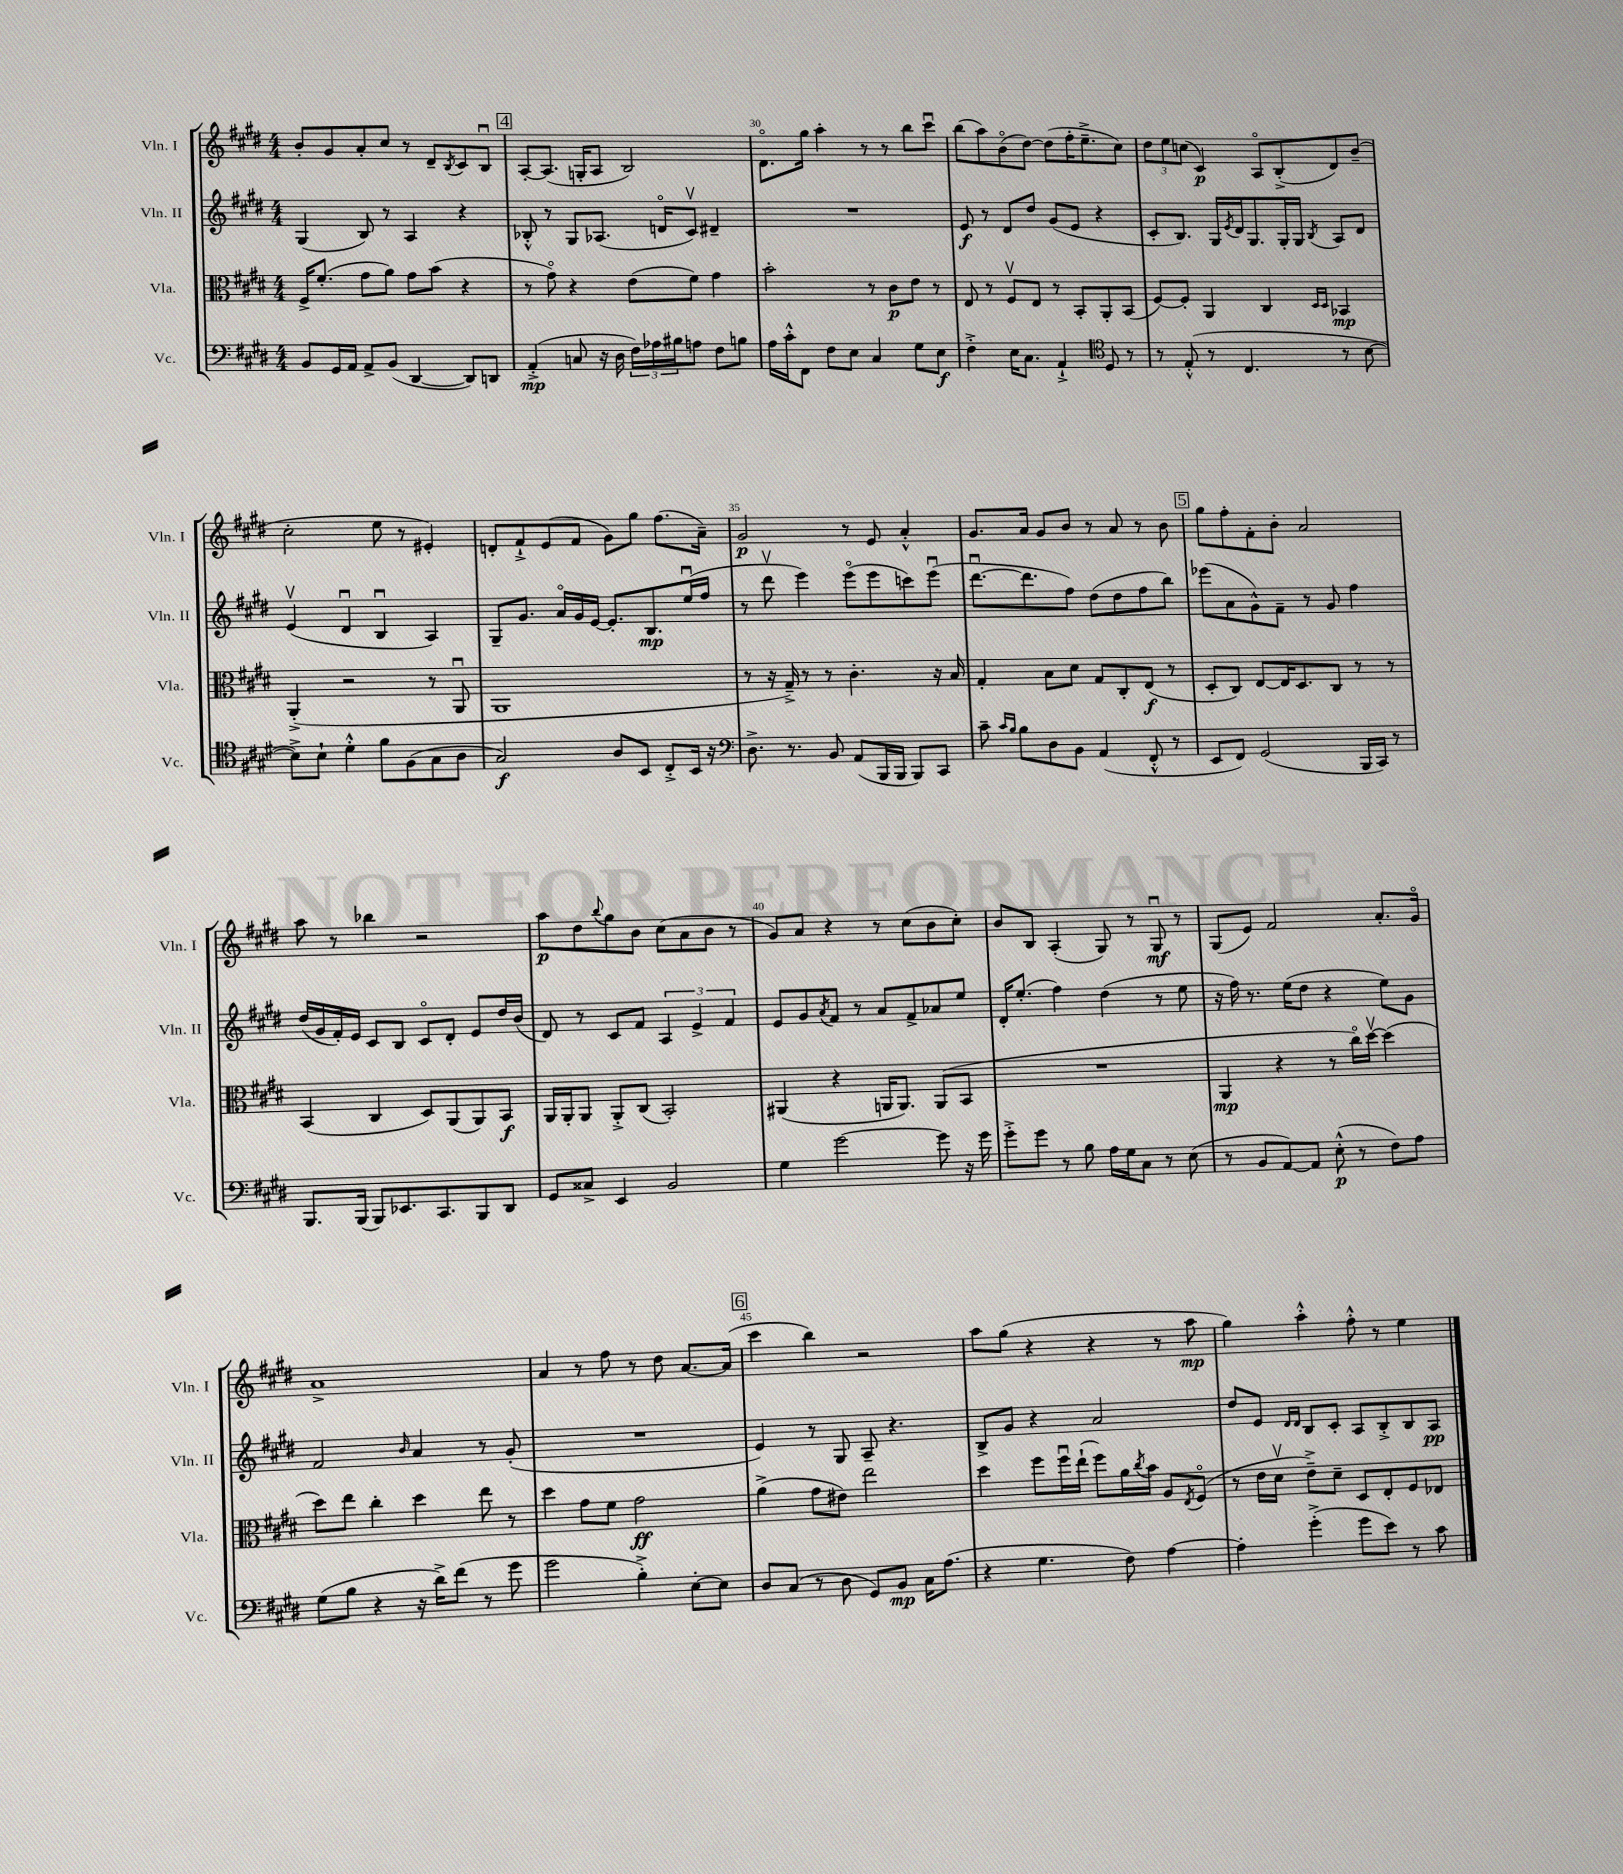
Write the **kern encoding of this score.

**kern	**kern	**kern	**kern
*staff4	*staff3	*staff2	*staff1
*clefF4	*clefC3	*clefG2	*clefG2
*k[f#c#g#d#]	*k[f#c#g#d#]	*k[f#c#g#d#]	*k[f#c#g#d#]
*M4/4	*M4/4	*M4/4	*M4/4
8BB	16F#^	(4G#	8b'
.	(8.f#'	.	.
16GG#	.	.	8g#
16AA	.	.	.
8AA^	8g#	8B)	8a'
(8BB	8a)	8r	8cc#
[4DD#	8g#	4A	8r
.	(8b	.	8d#~
.	.	.	8qB
8DD#])	4r	4r	8c#
8DD	.	.	8Bu
=	=	=	=
(4AA'^	8r	8B-'^^	[8A'
.	8g#o)	8r	(8.A]
8C	4r	8G#	.
.	.	.	16G'
16r	.	(8.A-	8A
16D#	.	.	.
24F#)	(8e	.	2B)
24A-	.	.	.
.	.	16do	.
24B#	.	.	.
8A	8f#)	8c#v)	.
8F#	4g#	4d#~	.
8B	.	.	.
=	=	=	=
16A	2b'	1r	8.d#o
16c#'^^	.	.	.
8FF#	.	.	.
.	.	.	16gg#
8F#	.	.	4aa'
8E	.	.	.
4C#	8r	.	8r
.	8c#	.	8r
8G#	8e	.	8bb
8E	8r	.	8ccc#u
=	=	=	=
4F#'^	8E	8e	(8bb
.	8r	8r	8aa)
16E	8F#v	8d#	(8bo
8.C#	.	.	.
.	8E	8dd#	[8dd#)
4AA`^	8r	(8g#	(8dd#]
.	8BB'	8e	16ff#'
.	.	.	8.ee~^
*clefC4	*	*	*
8D#	8AA'	4r	.
8r	(8BB	.	8cc#)
=	=	=	=
8r	[8F#)	8c#'	12dd#
.	.	.	12ee
(8E'^^	8F#']	8.B)	.
.	.	.	(12cc
8r	4AA	.	4c#)
.	.	16G#	.
.	.	8qe	.
4.C#	.	16d#	.
.	.	8.G#	.
.	4C#	.	8Ao
.	.	16G#'	(8B'^
.	.	16G#	.
.	16qqD#	.	.
.	16qqD#	8qB	.
8r	4BB-	8A	8d#)
[8B	.	8d#	(8b~
=	=	=	=
8B^])	(4AA'^	(4ev	2cc#'
8B`	.	.	.
4d#'^^	2r	4d#u	.
8f#	.	4Bu	8ee
(8F#	.	.	8r
8G#	8r	4A)	4e#')
8A	8AAu	.	.
=	=	=	=
2G#)	1AA	8G#~	8d'
.	.	8.g#	8f#`^
.	.	.	(8e
.	.	16ao	.
.	.	16g#	8f#
.	.	[16e	.
8A	.	8.e']	8g#)
8BB	.	.	8gg#
.	.	8.B	.
8C#'^	.	.	(8.ff#
16BB	.	(16eeu	.
16r	.	16ff#	16a~)
=	=	=	=
*clefF4	*	*	*
8.D#^	8r	8r	2g#
.	16r	8ddd#v	.
8.r	16G#~^)	.	.
.	8r	4eee)	.
8BB	8r	.	.
(8AA	4.c#'	(8eeeo	8r
16BBB	.	8eee	8e
16BBB	.	.	.
8BBB)	.	8ccc)	4a'^^
8CC#	16r	(8eeeu	.
.	16B	.	.
=	=	=	=
8c#~	4G#'	[8.ddd#u	8.g#
16qqc#	.	.	.
16qqB	.	.	.
8B	.	.	.
.	.	8.ddd#]	16a
8D#	8B	.	8g#
8BB	8d#	8ff#)	8b
(4AA	8G#	(8dd#	8r
.	8C#'	8dd#	8a
8FF#'^^	(8E	8ff#	8r
8r	8r	8bb)	8b
=	=	=	=
8EE	8D#'	(8eee-	8gg#
8FF#)	8C#)	8a	8ff#'
(2GG#	[8E	8g#^^)	8f#'
.	16E]	8f#~	8b'
.	8.D#	.	.
.	.	8r	2a
.	8C#	8g#	.
16BBB	8r	4ff#	.
16CC#)	.	.	.
8r	8r	.	.
=	=	=	=
8.BBB	(4BB	(16dd#	8aa
.	.	16g#	.
.	.	16f#')	8r
(16BBB	.	16e	.
8BBB)	4C#	8c#	4bb-
8.EE-	.	8B	.
.	8D#)	8c#o	2r
8.CC#	.	.	.
.	(8AA	8d#'	.
8BBB	8AA)	8e	.
8DD#	8BB	16dd#	.
.	.	(16b	.
=	=	=	=
8GG#	16AA	8d#)	8aa
.	16AA'	.	.
8C##^	8AA	8r	8dd#
.	.	.	8qqbb
4EE	8AA'^	8c#	8gg#
.	(8C#	8f#	8b
2BB	2BB')	6A	(8cc#
.	.	.	8a
.	.	6e^	.
.	.	.	8b
.	.	6f#	.
.	.	.	8r
=	=	=	=
4G#	(4AA#	8e	8g#)
.	.	8g#	8a
.	.	8qa	.
[2g#	4r	8f#	4r
.	.	8r	.
.	16AA	8a	8r
.	8.AA)	.	.
.	.	8f#^	(8cc#
8g#]	(8AA	8a-	8b
16r	8BB	8ee	8cc#')
16g#	.	.	.
=	=	=	=
8g#'^	1r	16d#'	8b
.	.	(8.ee'	.
8g#	.	.	8B
8r	.	4ff#)	(4A'
8B	.	.	.
16A	.	(4dd#	8G#)
16G#	.	.	.
8C#	.	.	8r
8r	.	8r	8G#u
(8E	.	8ee	8r
=	=	=	=
8r	4AA	16r	(8G#
.	.	16ff#)	.
8BB	.	8.r	8e)
[8AA)	4r	.	2f#
.	.	(16ee	.
8AA]	.	8dd#	.
(8E'^^	8r	4r	.
8r	16cc#o)	.	.
.	[16dd#v	.	.
8F#)	(4dd#]	8ee)	8.a'
8A	.	8g#	.
.	.	.	16g#o
=	=	=	=
(8G#	8dd#)	2f#	1a^
8B	8ee	.	.
4r	4cc#'	.	.
.	.	16qqb	.
16r	4dd#	4a	.
16d#^)	.	.	.
(8f#	.	.	.
8r	8ee	8r	.
8g#	8r	(8g#'	.
=	=	=	=
2g#	4dd#	1r	4a
.	8g#	.	8r
.	8f#	.	8ff#
4B'^)	2g#	.	8r
.	.	.	8dd#
[8E'	.	.	[8.a
8E]	.	.	.
.	.	.	(16a]
=	=	=	=
8D#	(4a^	4e)	4ccc#
(8C#	.	.	.
8r	8g#	8r	4bb)
8D#	8e#)	8G#	.
8GG#)	2ee	8A~	2r
8BB	.	4.r	.
16C#	.	.	.
(8.A	.	.	.
=	=	=	=
4r	4dd#	8B^	8aa
.	.	8g#	(8gg#
4.G#	8ff#	4r	4r
.	16ff#u	.	.
.	(16ee`	.	.
.	8ff#)	2a	4r
8F#)	16a	.	.
.	8qcc#	.	.
.	16b	.	.
[4A	8A	.	8r
.	8qE	.	.
.	(8F#o	.	8aa
=	=	=	=
4A']	8r	8dd#	4gg#)
.	16e	8e	.
.	16d#v	.	.
.	.	16qqd#	.
.	.	16qqd#	.
(4g#'^	8e~^)	8B	4aa'^^
.	8d#~	8c#'	.
8g#	8D#	8A	8ff#'^^
8e)	8E'	8B'^	8r
8r	8F#	8B	4ee
8c#	8E-	8A	.
==	==	==	==
*-	*-	*-	*-
